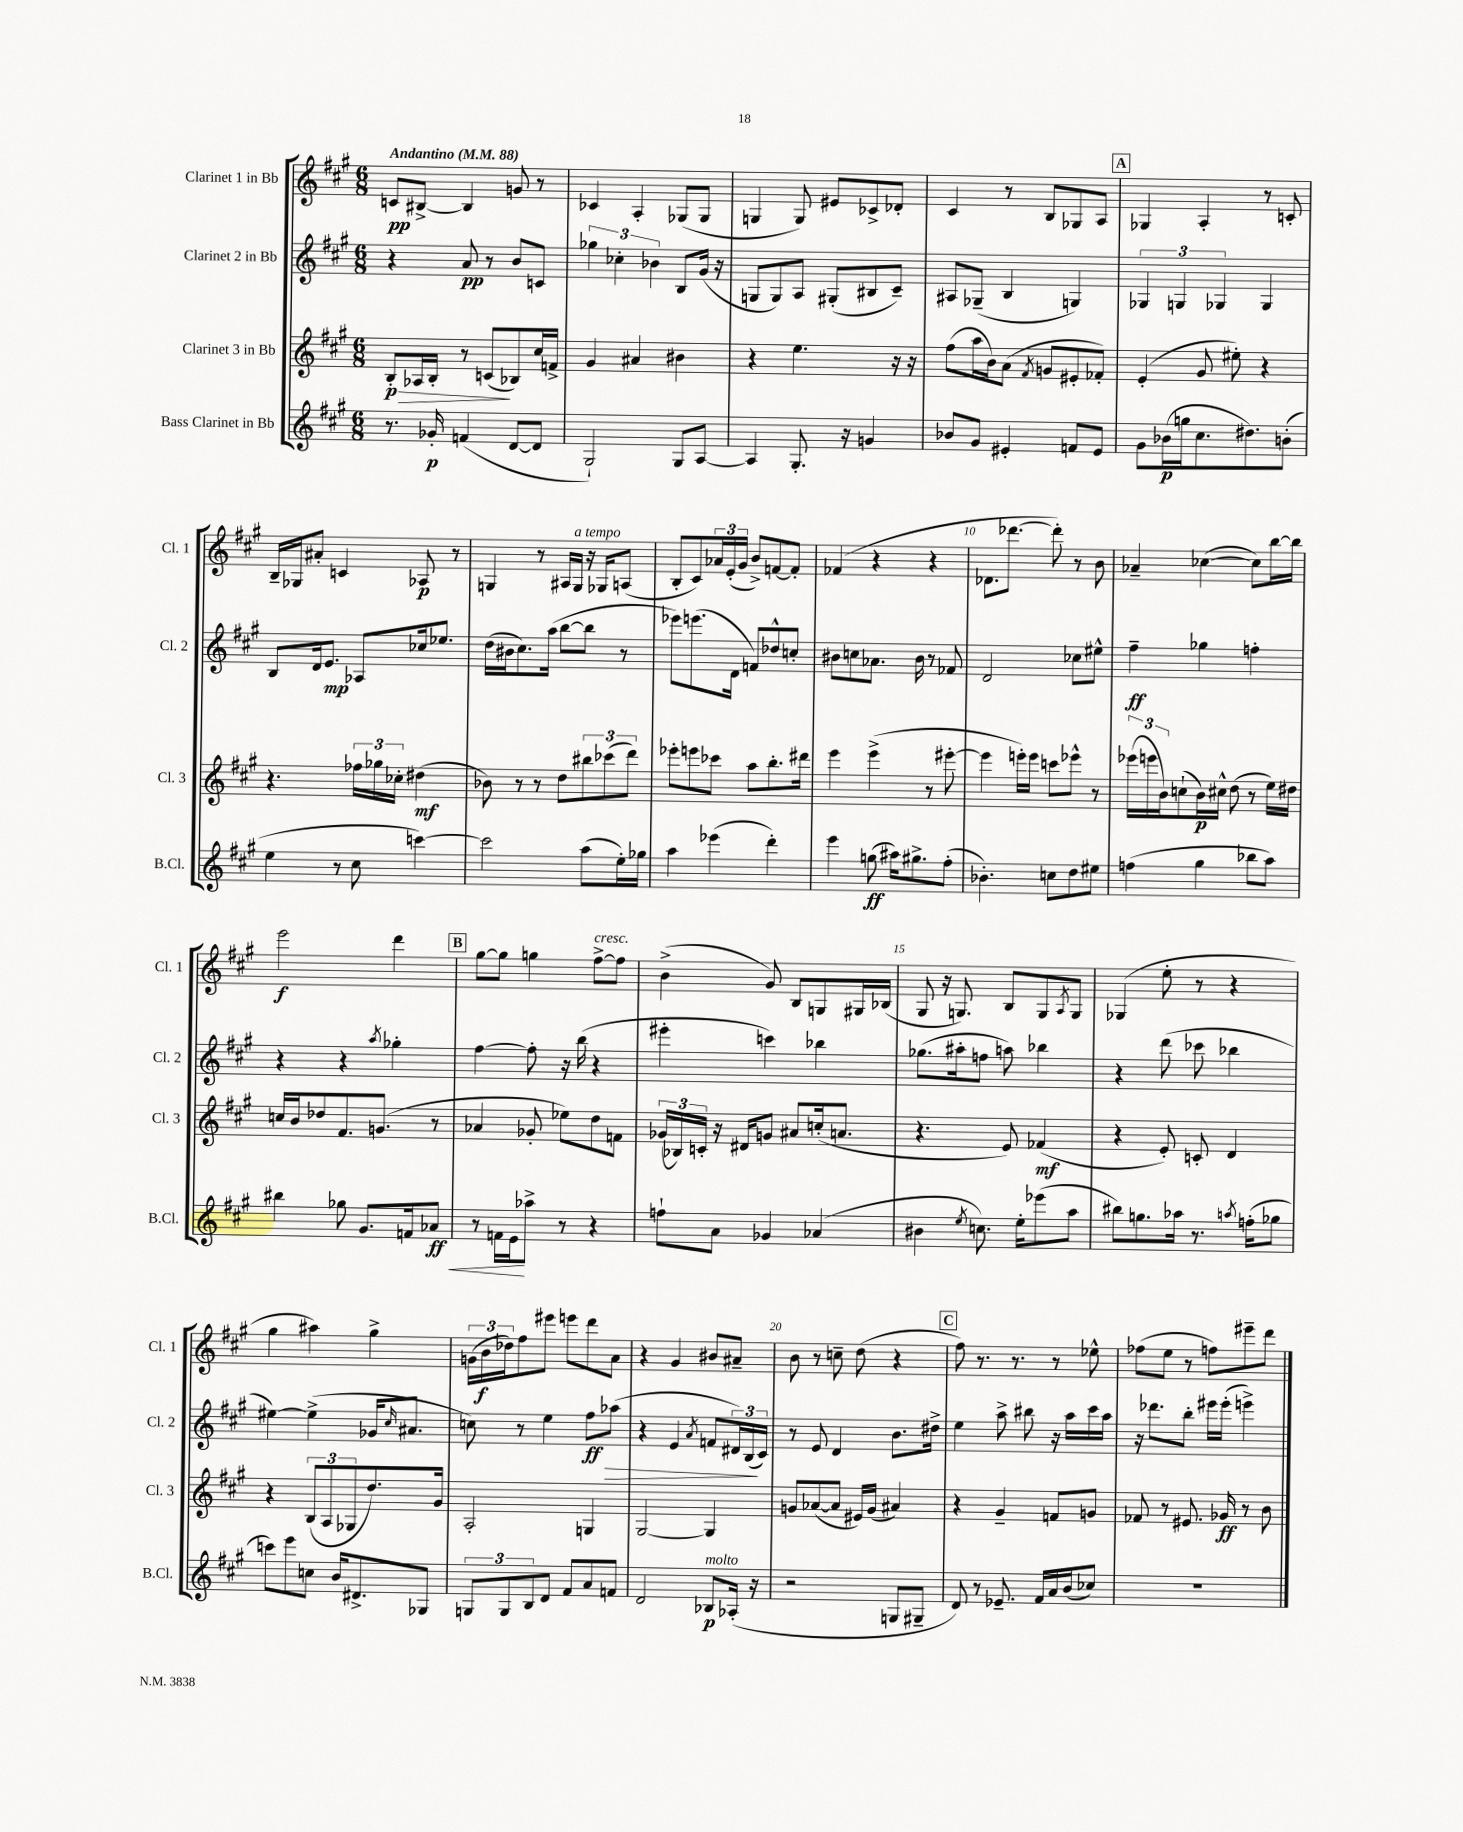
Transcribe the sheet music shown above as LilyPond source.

<<
\new StaffGroup <<
\new Staff = "s0" \with { instrumentName = "Clarinet 1 in Bb" shortInstrumentName = "Cl. 1" } {
    \clef treble \key a \major \numericTimeSignature \time 6/8 \tempo "Andantino" 4 = 88
    c'8\pp bis8~-> bis4 g'8 r8 |
    ces'4 a4-. ges8( ges8 |
    g4 g8) eis'8 ces'8-> des'8-. |
    cis'4 r8 b8 ges8 a8 |
    \mark \markup { \box "A" } ges4 a4-. r8 c'8-. |
    b16-- ges16 ais'8-. c'4 aes8\p r8 |
    g4 r8 ais16 g16^\markup { \italic "a tempo" } r16 ges16 a8( |
    b8-. cis'8) \tuplet 3/2 { aes'16 e'16-.( gis'16 } b'8->) f'8~ f'8-. |
    fes'4( r4 r4 |
    des'8. des'''8.~ des'''8-.) r8 b'8 |
    aes'4-- ces''4~( ces''8) b''16~ b''16 |
    e'''2\f d'''4 |
    \mark \markup { \box "B" } gis''8~ gis''8 g''4 fis''8~->^\markup { \italic "cresc." } fis''8 |
    b'4->( gis'8) b8 g8 gis16 bes16( |
    gis8 r16 g8.) b8 g8 \acciaccatura { a8 } g8 |
    ges4( e''8-. r8 r4 |
    gis''4 ais''4) gis''4-> |
    \tuplet 3/2 { g'16( b'16\f des''16) } fis''8 eis'''8 e'''8 d'''8 a'8 |
    r4 gis'4 bis'8 ais'8-- |
    b'8 r8 c''8-- d''8( r4 |
    \mark \markup { \box "C" } fis''8) r8. r8. r8 ees''8-^ |
    fes''8( e''8 r8 f''8) eis'''8-- d'''8 \bar "|." |
}
\new Staff = "s1" \with { instrumentName = "Clarinet 2 in Bb" shortInstrumentName = "Cl. 2" } {
    \clef treble \key a \major \numericTimeSignature \time 6/8
    r4 a'8\pp r8 b'8 c'8 |
    \tuplet 3/2 { ges''4 ces''4-. bes'4 } b8 gis'16( r16 |
    g8 g8) a8 gis8-.( bis8 cis'8--) |
    ais8 ges8--( b4 g4) |
    \mark \markup { \box "A" } \tuplet 3/2 { ges4 g4 ges4 } ges4 |
    b8 d'16 e'8.\mp aes8 ces''16 ees''8. |
    d''16( bis'16 cis''8.) a''16( b''8~ b''8 r8 |
    ees'''8) e'''8.( d'16 f'8) des''8-^ c''8-. |
    bis'8 c''8 aes'8. bis'16 r8 fes'8 |
    d'2 ces''8 eis''8-^ |
    fis''4--\ff ges''4 f''4-. |
    r4 r4 \acciaccatura { a''8 } ges''4-. |
    \mark \markup { \box "B" } fis''4~ fis''8-. r16 b''16( r4 |
    eis'''4-. c'''4) bes''4 |
    ges''8.( ais''16-. f''8 a''8) bes''4 |
    r4 d'''8( ces'''8 bes''4 |
    eis''4~) eis''4->( ges'16 \grace { cis''16 } ais'8. |
    c''8) r8 e''4 fis''8\ff\> aes''8( |
    r4 e'4 \acciaccatura { a'8 } f'8 \tuplet 3/2 { dis'16) b16\!( cis'16) } |
    r8 e'8 d'4 b'8. dis''16-> |
    \mark \markup { \box "C" } e''4 a''8-> bis''8 r16 a''16 cis'''16 a''16 |
    r16 des'''8. b''8-. eis'''16 eis'''16-.( e'''4->) \bar "|." |
}
\new Staff = "s2" \with { instrumentName = "Clarinet 3 in Bb" shortInstrumentName = "Cl. 3" } {
    \clef treble \key a \major \numericTimeSignature \time 6/8
    b8-.\p\> aes16 b16-. r8 c'8\!( bes8) cis''16 f'16-> |
    gis'4 ais'4 bis'4 |
    r4 e''4. r16 r16 |
    fis''8( a''16 b'16) a'8( \acciaccatura { fis'8 } g'8 eis'8-. fes'8-.) |
    \mark \markup { \box "A" } e'4-.( gis'8 eis''8-.) r4 |
    r4. \tuplet 3/2 { fes''16 ges''16 ces''16-. } dis''4\mf( |
    bes'8) r8 r8 d''8 \tuplet 3/2 { bis''8 ces'''8( d'''8) } |
    ees'''8-. e'''8 ces'''8 a''8 b''8.-. dis'''16 |
    e'''4 e'''4->( r8 eis'''8~-. |
    eis'''4 e'''16-.) e'''16 c'''8 ees'''8-^ r8 |
    \tuplet 3/2 { ees'''16( e'''16 b'16) } c''8-!( b'16\p) cis''16-^ d''8( r8 e''16) dis''16 |
    c''16 b'16 des''8 fis'8. g'8.( r8 |
    \mark \markup { \box "B" } aes'4 ges'8-. ees''8) d''8 f'8 |
    \tuplet 3/2 { ges'16( bes16) c'16-. } r16 dis'16 g'8 ais'8 c''16-.( a'8. |
    r4. e'8) fes'4\mf( |
    r4 e'8-.) c'8-. d'4 |
    r4 \tuplet 3/2 { b8( a8 ges8 } d''8.) gis'16 |
    a2-. g4 |
    gis2~ gis4 |
    g'8 aes'8~( aes'8 eis'16) g'16( ais'4) |
    \mark \markup { \box "C" } r4 gis'4-- f'8 g'8 |
    fes'8 r8 eis'8. ges'16\ff r8 b'8 \bar "|." |
}
\new Staff = "s3" \with { instrumentName = "Bass Clarinet in Bb" shortInstrumentName = "B.Cl." } {
    \clef treble \key a \major \numericTimeSignature \time 6/8
    r8. ges'16-.\p f'4( d'8~ d'8 |
    gis2-!) gis8 a8~ |
    a4 gis8.-. r16 g'4 |
    bes'8 gis'8 eis'4-. f'8 eis'8 |
    \mark \markup { \box "A" } gis'8 bes'16\p( g''16 cis''8. dis''8.) b'8-.( |
    e''4 r8 cis''8 c'''4~) |
    c'''2 a''8( e''16-.) ges''16 |
    a''4 ees'''4( d'''4-.) |
    e'''4 g''8\ff( ais''16) gis''8.-> fis''8-.( |
    bes'4.-.) c''8 d''8 eis''8 |
    f''4( gis''4 bes''8 a''8) |
    bis''4 ges''8 gis'8. f'16 aes'8\ff\< |
    \mark \markup { \box "B" } r8 f'16 e'16\! aes''8-> r8 r4 |
    f''8-! a'8 ges'4 aes'4( |
    bis'4 \acciaccatura { e''8 } c''8.) e''16-. ees'''8( a''8 |
    bis''8) g''8. aes''16 r8. \acciaccatura { a''8 } f''16-.( ges''8 |
    c'''8) e'''8 c''8 b'16 dis'8.-> ges8 |
    \tuplet 3/2 { g8 g8 b8 } d'8 fis'8 a'8 f'8 |
    d'2 bes8\p^\markup { \italic "molto" } aes16-.( r16 |
    r2 g8 gis8-- |
    \mark \markup { \box "C" } d'8) r8 ees'8.-- fis'16 a'16 b'16( ces''8) |
    R2. \bar "|." |
}
>>
>>
\layout { \context { \Score \override BarNumber.break-visibility = ##(#f #t #t) barNumberVisibility = #(every-nth-bar-number-visible 5) } }
